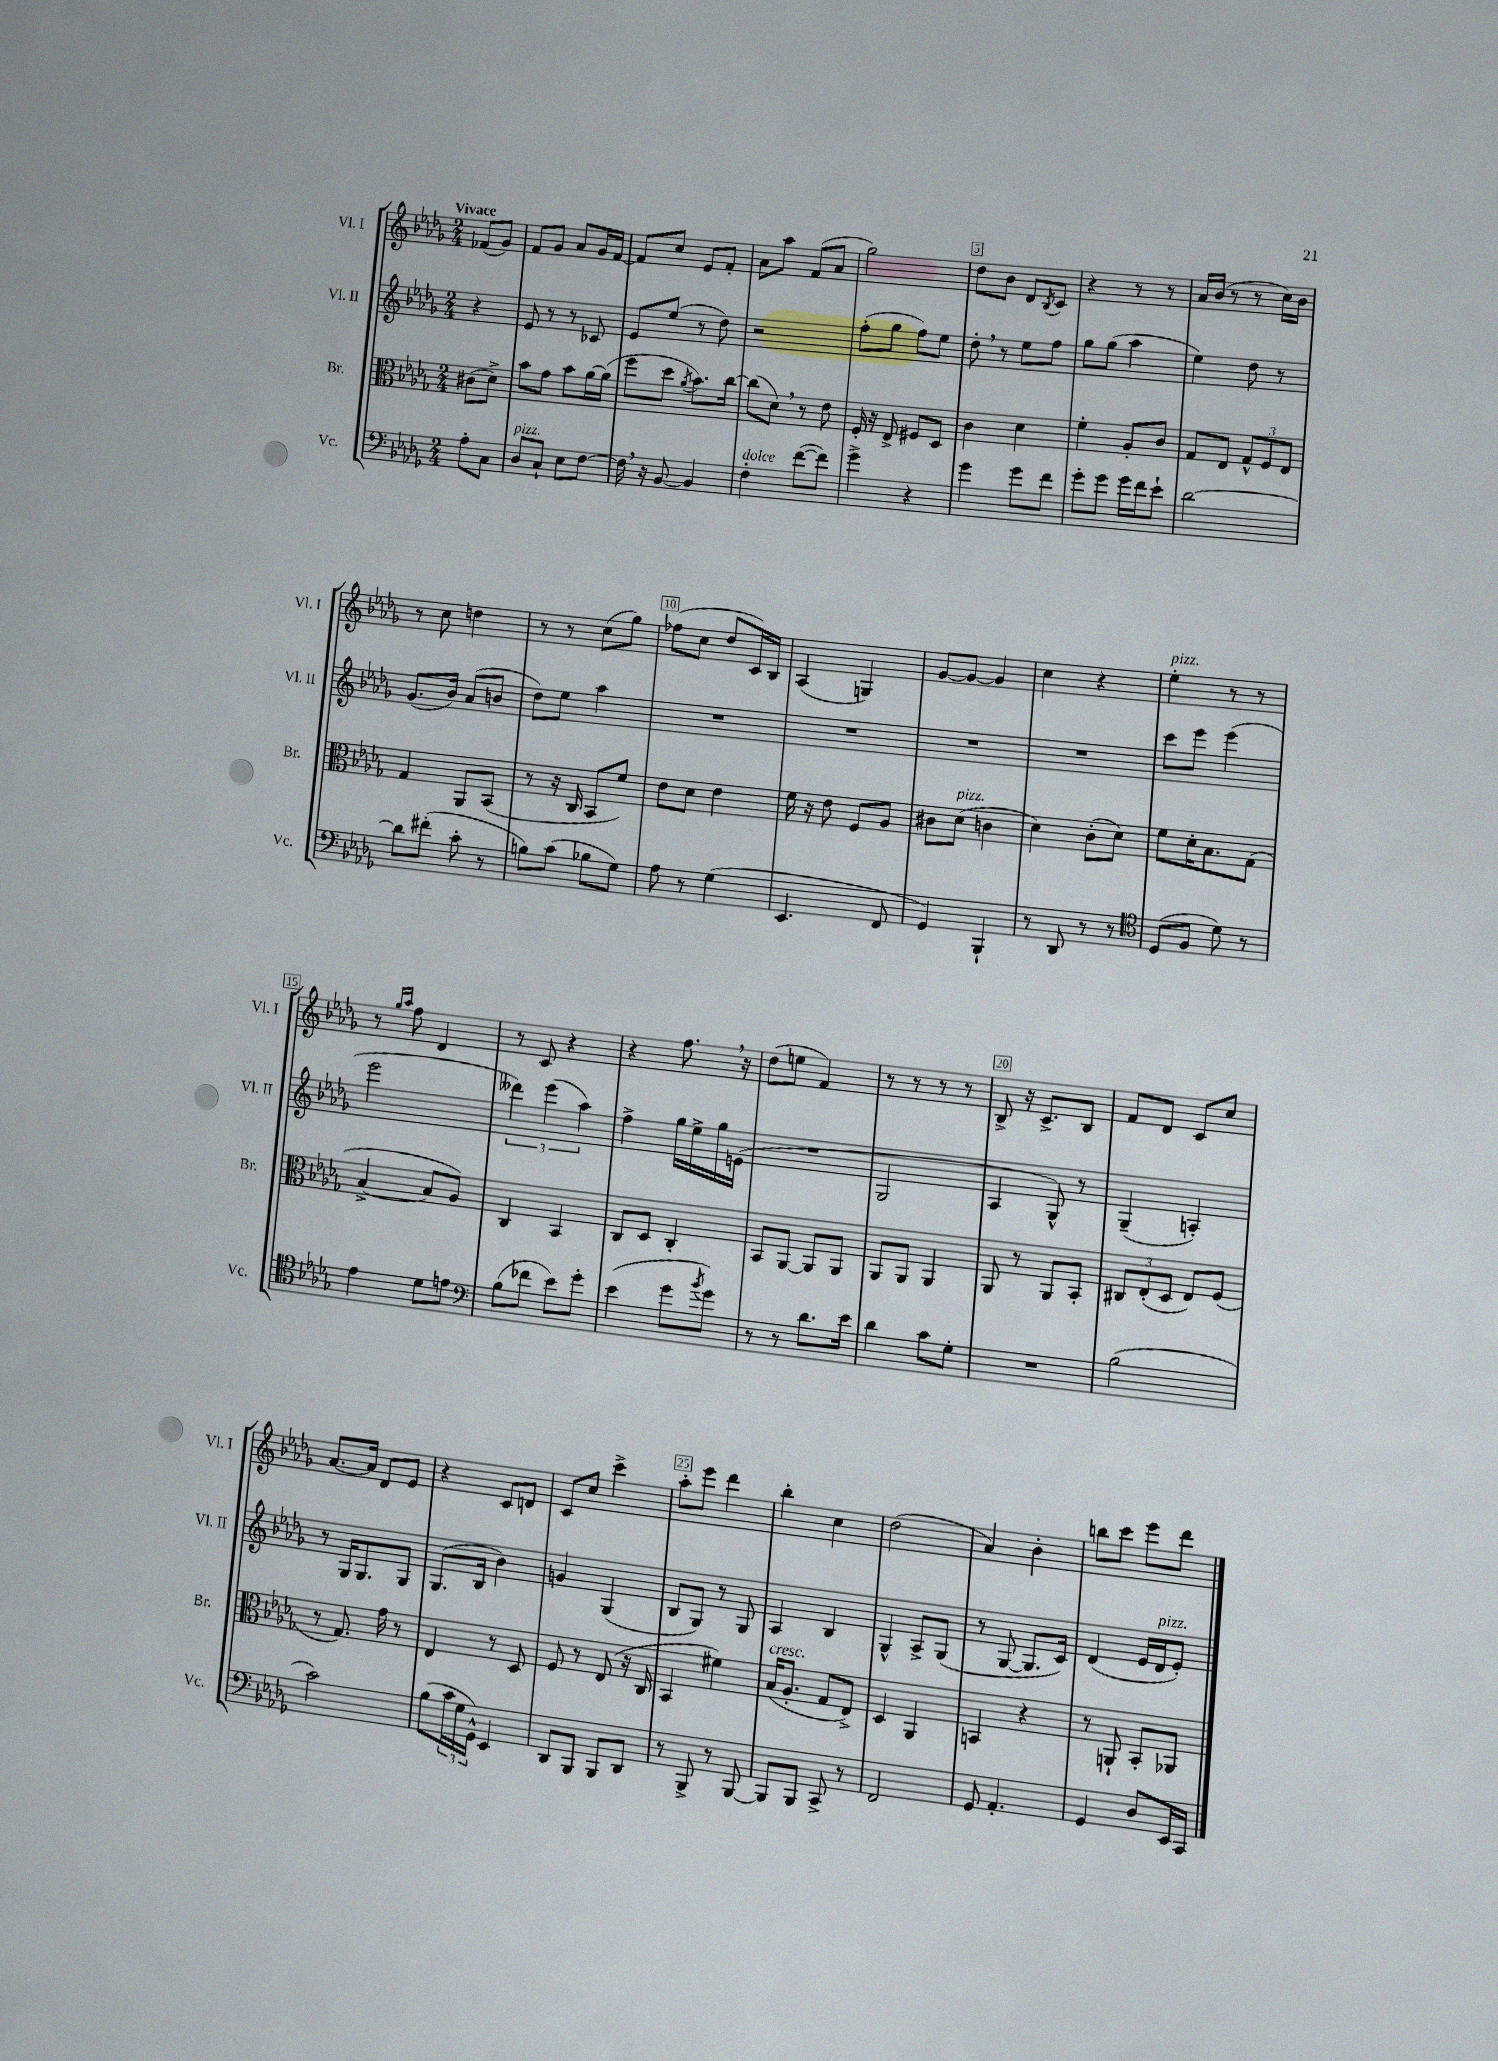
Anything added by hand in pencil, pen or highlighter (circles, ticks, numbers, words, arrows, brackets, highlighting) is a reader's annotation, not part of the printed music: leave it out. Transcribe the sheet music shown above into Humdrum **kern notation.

**kern	**kern	**kern	**kern
*staff4	*staff3	*staff2	*staff1
*clefF4	*clefC3	*clefG2	*clefG2
*k[b-e-a-d-g-]	*k[b-e-a-d-g-]	*k[b-e-a-d-g-]	*k[b-e-a-d-g-]
*M2/4	*M2/4	*M2/4	*M2/4
8A-'	(8c#	4r	(8f-
8C	8d-^)	.	8g-)
=	=	=	=
8D-	8b-	8e-	8f
8C`	8g-	8r	8g-
8E-	8b-	8r	8a-
[8F	[16a-	8c-	16g-
.	(16a-]	.	[16f
=	=	=	=
16F]	8ff	8e-	8f]
16r	.	.	.
[8BB-	8dd-	(8ee-	8cc
.	8qa-	.	.
4BB-]	8.b-)	8r	8e-
.	.	8dd-)	8f'
.	[16cc	.	.
=	=	=	=
4F'	(8cc]	2r	8a-
.	8d-)	.	8aa-
([8f	8r	.	(8f
8f])	8e-	.	8a-
=	=	=	=
4g-^	16F'	(8ff'	2gg-)
.	16r	.	.
.	8E-^	8gg-	.
4r	8F#	8ff)	.
.	8D-	8ee-	.
=	=	=	=
4g-	4c	8dd-'	8dd-
.	.	8r	8b-
8g-	4d-	8ee-	8d-
.	.	.	8qB-
8f	.	8ff	8c
=	=	=	=
8g-'	4f'	8gg-	4r
8g-	.	(8gg-	.
16g-	8A-'	4aa-	8r
16f	.	.	.
8e-`	8c	.	8r
=	=	=	=
[2d-	8G-	4ee-)	16a-
.	.	.	(16b-
.	8E-	.	8r
.	12G-^^	8dd-	8r
.	12F	.	.
.	.	8r	16cc)
.	12E-	.	.
.	.	.	16b-
=	=	=	=
8d-]	4G-	(8.g-	8r
(8f#'	.	.	8cc
.	.	16b-)	.
8c'	8AA-	(8a-	4dd
8r	(8BB-	8b	.
=	=	=	=
8B)	8r	8dd-)	8r
(8c	16r	8ee-	8r
.	16C	.	.
8B-	8BB-	4aa-	(8cc
8G-)	8f)	.	8gg-)
=	=	=	=
8A-	8e-	2r	(8ff-
8r	8d-	.	8cc
(4G-	4e-	.	8dd-
.	.	.	16c)
.	.	.	16B-
=	=	=	=
4.EE-	16f	2r	(4A-
.	16r	.	.
.	8e-	.	.
.	8F	.	4G)
8FF	8A-	.	.
=	=	=	=
4GG-)	8c#	2r	[8g-
.	(8d-	.	8g-_
4BBB-`	4c	.	4g-]
=	=	=	=
8r	4d-)	2r	4cc
8DD-	.	.	.
8r	(8c'	.	4r
8r	8d-)	.	.
=	=	=	=
*clefC4	*	*	*
(8D-	8f	8ccc	4ee-'
8F	16d-'	8eee-	.
.	8.B-	.	.
8d-)	.	(4eee-	8r
8r	(8G-	.	8r
=	=	=	=
4e-	[4B-^	2eee-	8r
.	.	.	16qqgg-
.	.	.	16qqaa-
.	.	.	8ff
8d-	8B-]	.	4d-
8e	8A-)	.	.
=	=	=	=
*clefF4	*	*	*
(8B-	4C	6ddd--)	8r
8f-	.	.	8c
.	.	(6eee-	.
8e-)	4BB-	.	4r
.	.	6aa-)	.
8g-'	.	.	.
=	=	=	=
(4e-	8C	4ff^	4r
.	8D-	.	.
8g-	4C'	16gg-	8.ff
.	.	16ee-^	.
8qb-	.	.	.
8g-)	.	16gg-	.
.	.	(16e	16r
=	=	=	=
8r	8BB-	2r	(8dd-
8r	[8AA-	.	8ee
8.d-	8AA-]	.	4f)
.	8AA-	.	.
16e-	.	.	.
=	=	=	=
4d-	8AA-	2G-	8r
.	8AA-	.	8r
8c	4AA-	.	8r
8G-'	.	.	8r
=	=	=	=
2r	8AA-	4A-	8B-^
.	8r	.	16r
.	.	.	8.c^
.	8AA-	8G-^^)	.
.	8BB-'	8r	8B-
=	=	=	=
(2B-	12C#	(4G-~	8f
.	(12E-'	.	.
.	.	.	8d-
.	12D-	.	.
.	8E-)	4A')	8c
.	(8F	.	8cc
=	=	=	=
2c)	8r	8r	[8.a-
.	8.G-)	16G-	.
.	.	8.G-	16a-]
.	.	.	8d-
.	16g-	.	.
.	8r	8G-	8e-
=	=	=	=
(8B-	4E-	(8.G-	4r
24c	.	.	.
24G-	.	.	.
.	.	16B-	.
24GG-^^)	.	.	.
4EE-	8r	4b-)	8c
.	8D-	.	8d
=	=	=	=
8DD-	8F	4g	8c
8BBB-	8r	.	8cc
8BBB-	(8E-	(4G-	4ccc^
8DD-	16r	.	.
.	16C	.	.
=	=	=	=
8r	4BB-	8B-	8aa-'
8BBB-^	.	8G-)	8eee-
8r	4f#)	8r	4ddd-
[8BBB-	.	8G-	.
=	=	=	=
8BBB-]	(16B-	4A-	4bb-'
.	8.A-'	.	.
8BBB-	.	.	.
8CC^	8G-	4B-	4cc
8r	8E-^)	.	.
=	=	=	=
2FF	4D-	4G-^^	(2dd-
.	4AA-	8A-^	.
.	.	(8G-	.
=	=	=	=
8GG-	4BB	8r	4a-)
4.AA-'	.	[8G-	.
.	4r	8.G-]	4b-'
.	.	16c)	.
=	=	=	=
4GG-	8r	(4d-	8bb
.	8AA`	.	8ccc
8D-	8BB-'	16e-	8eee-
.	.	16d-	.
16EE-	8AA-	8e-')	8ddd-
16CC	.	.	.
==	==	==	==
*-	*-	*-	*-
